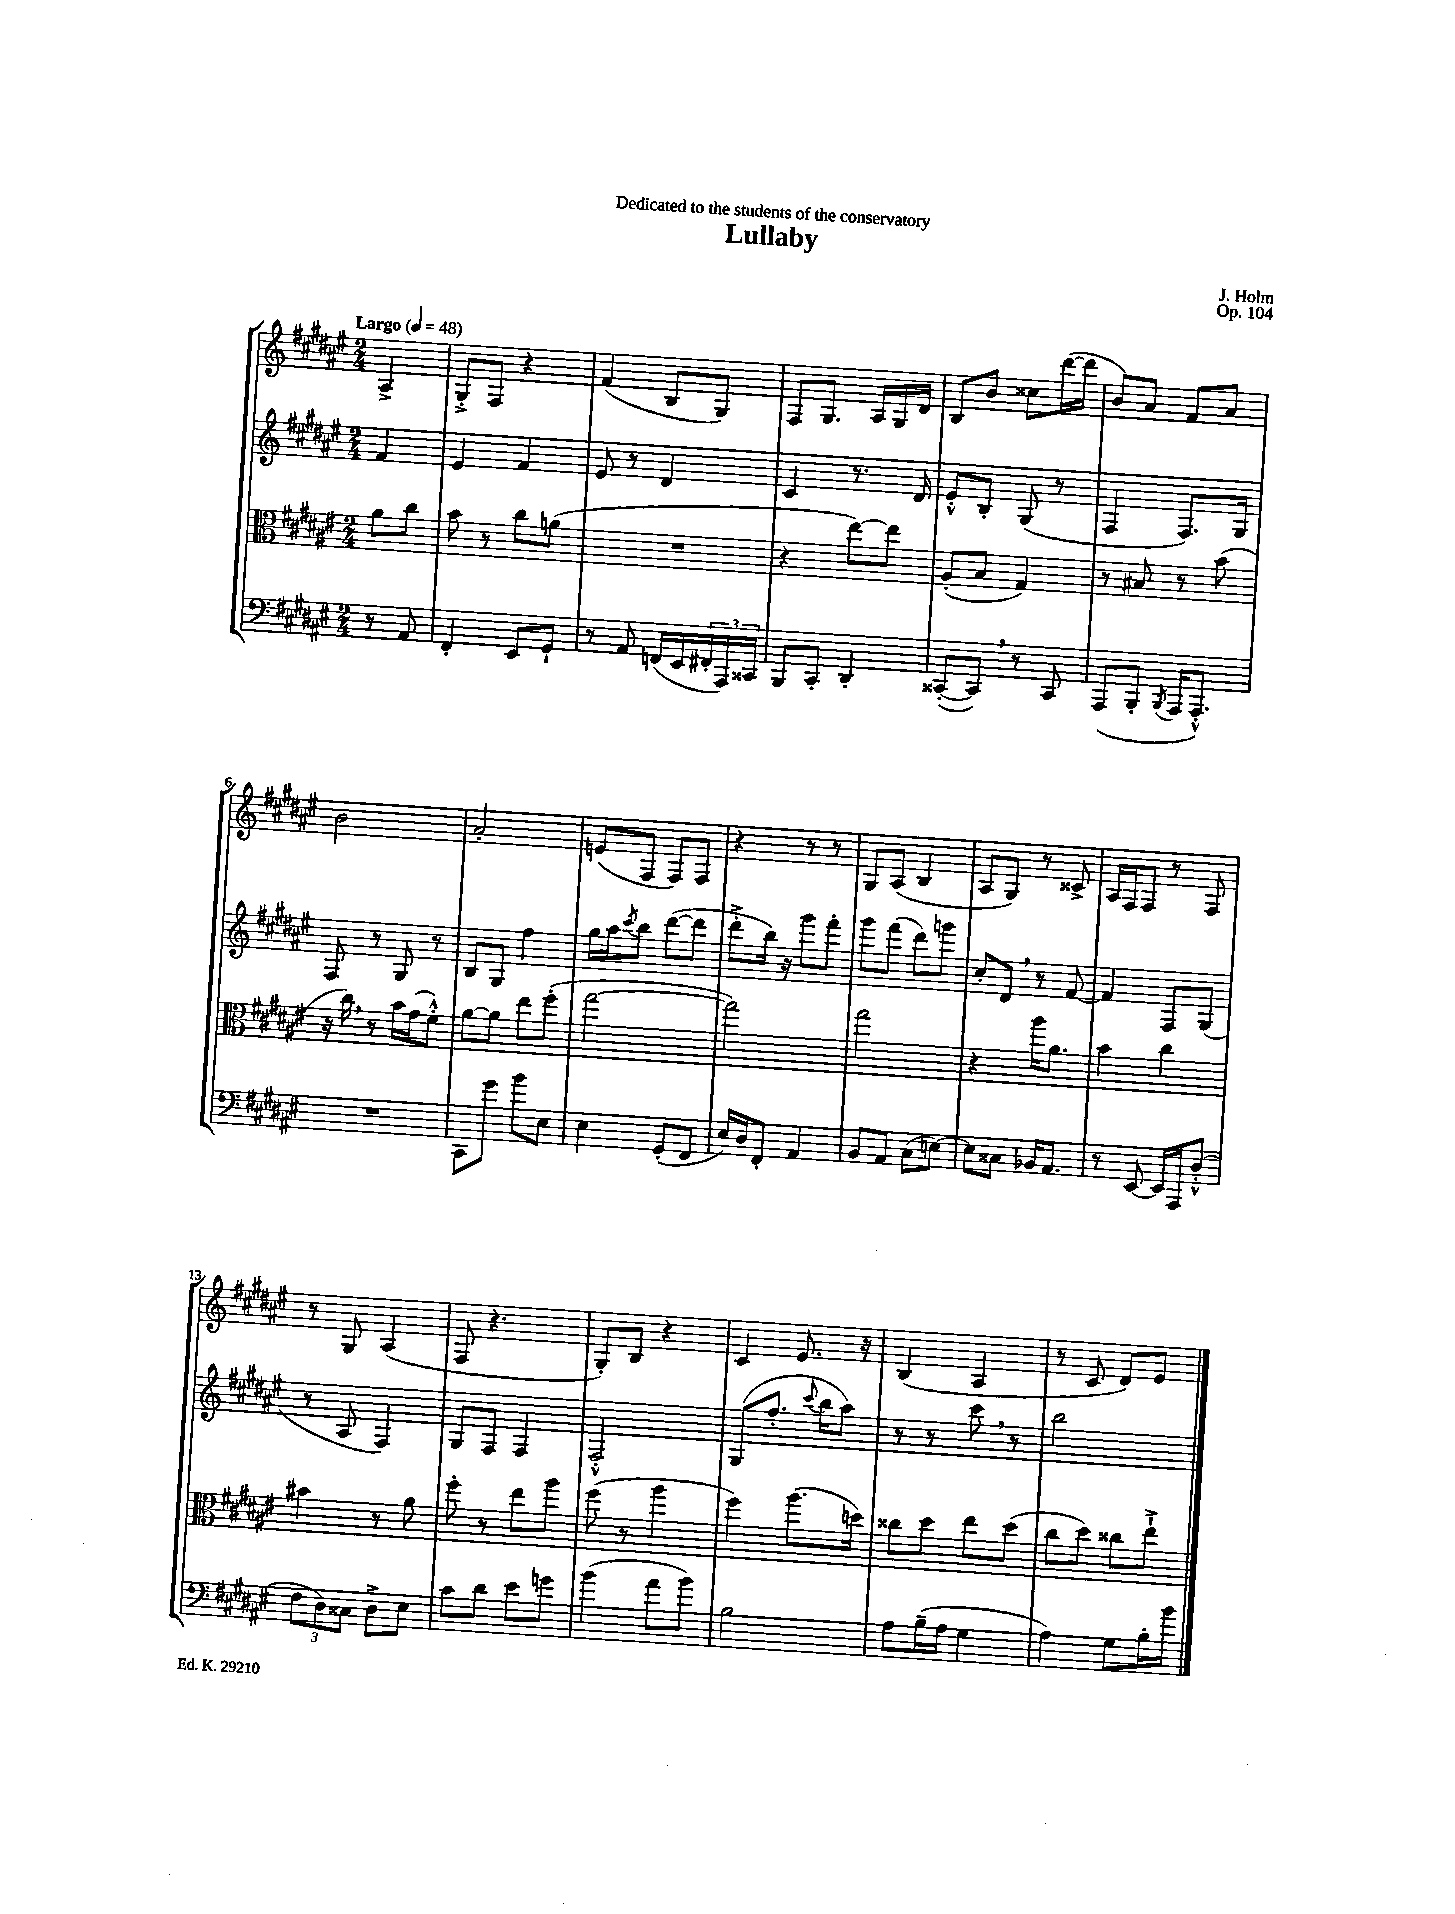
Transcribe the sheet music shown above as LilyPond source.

\header { title = "Lullaby" composer = "J. Holm" dedication = "Dedicated to the students of the conservatory" opus = "Op. 104" }
<<
\new StaffGroup <<
\new Staff = "s0" {
    \clef treble \key fis \major \numericTimeSignature \time 2/4 \partial 4 \tempo "Largo" 4 = 48
    ais4-> |
    gis8-.-> fis8 r4 |
    fis'4( b8 gis8) |
    fis8 gis8. ais16 gis16 dis'16 |
    b8 b'8 cisis''8 dis'''16~( dis'''16 |
    b'8) ais'8 fis'8 ais'8 |
    b'2 |
    ais'2-. |
    e'8( fis8 fis8) fis8 |
    r4 r8 r8 |
    gis8 ais8( b4 |
    ais8 gis8) r8 cisis'8-> |
    ais16 fis16 fis8 r8 fis8 |
    r8 gis8 ais4( |
    fis8 r4. |
    gis8-.) b8 r4 |
    cis'4 eis'8. r16 |
    b4( ais4 |
    r8 cis'8 dis'8) eis'8 \bar "|." |
}
\new Staff = "s1" {
    \clef treble \key fis \major \numericTimeSignature \time 2/4 \partial 4
    fis'4 |
    eis'4 fis'4 |
    eis'8 r8 dis'4 |
    cis'4 r8. dis'16 |
    eis'8-.-^ b8-. gis8( r8 |
    fis4 fis8.) gis16 |
    fis8 r8 gis8 r8 |
    b8 gis8 fis''4 |
    gis''16 ais''16 \acciaccatura { cis'''8 } b''8 dis'''8~( dis'''8 |
    dis'''8-.-> b''16) r16 gis'''8 fis'''8-. |
    gis'''8 fis'''8( dis'''8) g'''8 |
    cis''8-. dis'8 \breathe r8 fis'8~ |
    fis'4 fis8 gis8( |
    r8 ais8 fis4) |
    gis8 fis8 fis4 |
    fis2-.-^ |
    gis8( fis''8.-. \appoggiatura { cis'''8 } b''16 ais''8) |
    r8 r8 cis'''8 \breathe r8 |
    b''2 \bar "|." |
}
\new Staff = "s2" {
    \clef alto \key fis \major \numericTimeSignature \time 2/4 \partial 4
    ais'8 cis''8 |
    b'8 r8 cis''8 a'8( |
    R2 |
    r4 eis''8~) eis''8 |
    ais8-.( b8 gis4) |
    r8 bis8 r8 b'8( |
    r16 cis''16) \breathe r8 b'16 gis'16( fis'8-.-^) |
    ais'8~ ais'8 eis''8 fis''8-.( |
    gis''2~ |
    gis''2) |
    gis''2 |
    r4 ais''16 ais'8. |
    b'4 cis''4 |
    bis'4 r8 ais'8 |
    fis''8-. r8 eis''8 ais''8 |
    fis''8( r8 ais''4 |
    fis''4) ais''8.( d''16) |
    cisis''8 dis''8 eis''8 dis''8( |
    cis''8 dis''8) cisis''8 eis''8-!-> \bar "|." |
}
\new Staff = "s3" {
    \clef bass \key fis \major \numericTimeSignature \time 2/4 \partial 4
    r8 ais,8 |
    fis,4-. eis,8 gis,8-! |
    r8 ais,8 f,16( eis,16 \tuplet 3/2 { fis,16-. ais,,16) cisis,16 } |
    b,,8 cis,8-. dis,4-. |
    cisis,8~-.( cisis,8) \breathe r8 cisis,8 |
    ais,,8( b,,8-. \acciaccatura { b,,8 } ais,,16 ais,,8.-.-^) |
    R2 |
    cis,8 gis'8 b'8 eis8 |
    eis4 gis,8-.( fis,8 |
    eis16) dis16 fis,8-. ais,4 |
    b,8 ais,8 cis8( e8~) |
    e8 cisis8 bes,16 ais,8. |
    r8 eis,8~ eis,16 ais,,16 dis8-.-^( |
    \tuplet 3/2 { fis8 dis8) cisis8 } dis8-> eis8 |
    cis'8 dis'8 eis'8 g'8 |
    b'4( ais'8 b'8) |
    b2 |
    ais8 b16--( ais16 gis4 |
    ais4) gis8 b16-. b'16 \bar "|." |
}
>>
>>
